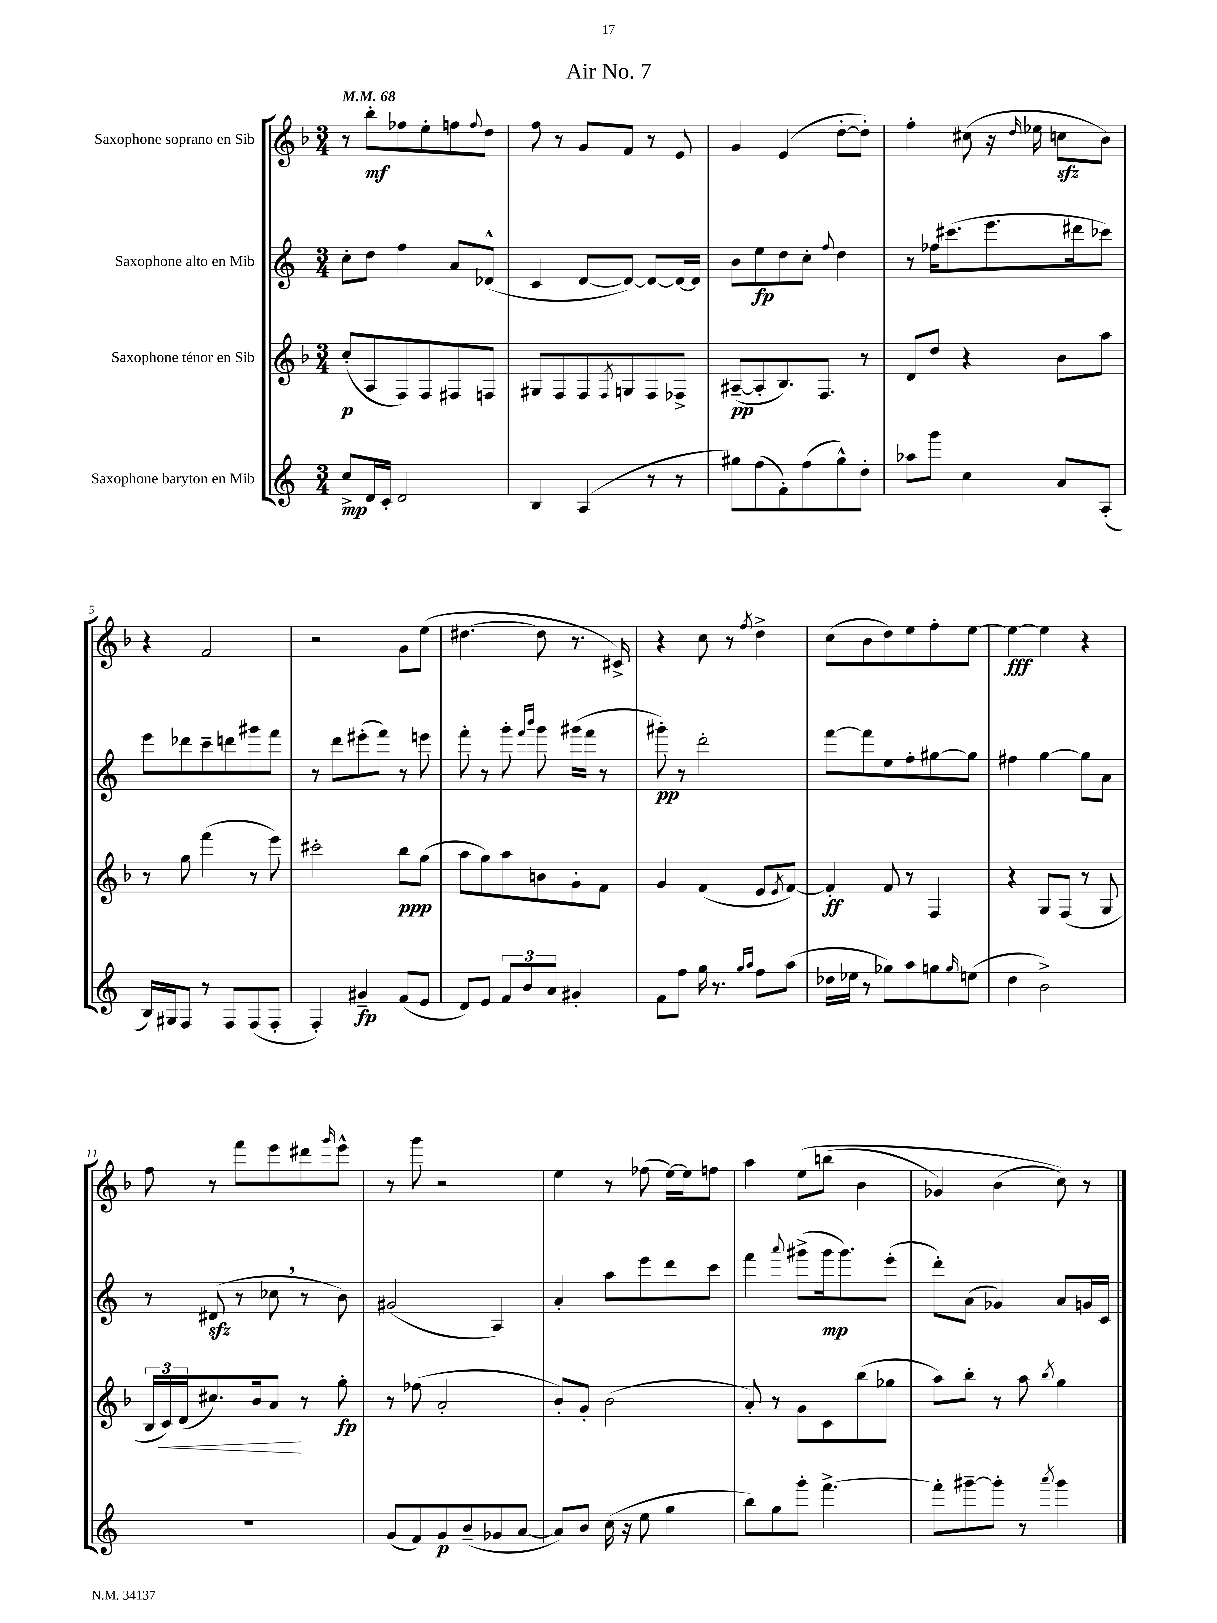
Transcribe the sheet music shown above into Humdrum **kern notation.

**kern	**kern	**kern	**kern
*staff4	*staff3	*staff2	*staff1
*clefG2	*clefG2	*clefG2	*clefG2
*k[]	*k[b-]	*k[]	*k[b-]
*M3/4	*M3/4	*M3/4	*M3/4
*MM68	*MM68	*MM68	*MM68
8cc^	(8cc'	8cc'	8r
16d	8A	8dd	8bb-'
16c'	.	.	.
2d	8F)	4ff	8ff-
.	8F	.	8ee'
.	8F#	8a	8ff
.	.	.	8qqff
.	8F	(8d-^^	8dd
=	=	=	=
4B	8G#	4c	8ff
.	8F	.	8r
(4A	8F	[8d	8g
.	8qF	.	.
.	8G	8d_)	8f
8r	8F	8d_	8r
8r	8F-^	16d_	8e
.	.	16d]	.
=	=	=	=
8gg#)	([8A#~	8b	4g
(8ff	8A#']	8ee	.
8f')	8.B-)	8dd	(4e
(8ff	.	8cc'	.
.	8.F	.	.
.	.	8qqff	.
8gg#^^)	.	4dd	[8dd'
8dd'	8r	.	8dd'])
=	=	=	=
8aa-	8d	8r	4ff'
8ggg	8dd	16ff-	.
.	.	(8.ccc#	.
4cc	4r	.	(8cc#
.	.	8.eee	16r
.	.	.	16qqdd
.	.	.	16ee-
8a	8b-	.	8cc
.	.	16ddd#	.
(8A'	8aa	8ccc-)	8b-)
=	=	=	=
16B)	8r	8eee	4r
16G#	.	.	.
8F	8gg	8ddd-	.
8r	(4fff	8ccc~	2f
8F	.	8ddd	.
(8F	8r	8ggg#	.
8F'	8eee)	8fff	.
=	=	=	=
4F')	2ccc#'	8r	2r
.	.	8ddd	.
4g#~	.	(8eee#'	.
.	.	8fff)	.
(8f	8bb-	8r	8g
8e	(8gg	8eee	(8ee
=	=	=	=
8d)	8aa	8fff'	[4.dd#
8e	8gg)	8r	.
12f	8aa	8ggg'	.
12b	.	.	.
.	.	16qqfff	.
.	.	16qqbbb	.
.	8b	8ggg	8dd#]
12a	.	.	.
4g#'	8g'	(16ggg#	8.r
.	.	16fff	.
.	8f	8r	.
.	.	.	16c#^)
=	=	=	=
8f	4g	8ggg#')	4r
8ff	.	8r	.
16gg	(4f	2ddd'	8cc
8.r	.	.	.
.	.	.	8r
16qqgg	.	.	.
16qqaa	.	.	8qff
8ff	8e	.	4dd^
.	8qe	.	.
(8aa	[8f)	.	.
=	=	=	=
16dd-	4f']	[8fff	(8cc
16ee-	.	.	.
8r	.	8fff]	8b-
8gg-)	8f	8ee	8dd)
8aa	8r	8ff'	8ee
8gg	4F	[8gg#	8ff'
16qqgg	.	.	.
(8ee	.	8gg#]	[8ee
=	=	=	=
4dd	4r	4ff#	4ee_
2b^)	8G	[4gg	4ee]
.	(8F	.	.
.	8r	8gg]	4r
.	8G	8a	.
=	=	=	=
2.r	24B-	8r	8ff
.	24c)	.	.
.	(24d	.	.
.	8.cc#)	(8d#	8r
.	.	8r	8fff
.	16b-	.	.
.	8a	8cc-	8eee
.	8r	8r	8ddd#
.	.	.	16qqggg
.	8gg'	8b)	8eee^^
=	=	=	=
(8g	8r	(2g#	8r
8f)	(8ff-	.	8ggg
8g	2a'	.	2r
(8b~	.	.	.
8g-	.	4A)	.
[8a	.	.	.
=	=	=	=
8a])	8b-')	4a'	4ee
8b	8g'	.	.
(16cc	(2b-	8aa	8r
16r	.	.	.
8ee	.	8eee	(8ff-
4gg	.	8ddd	[16ee)
.	.	.	16ee]
.	.	8ccc	8ff
=	=	=	=
8bb)	8a')	4fff	4aa
8gg	8r	.	.
.	.	8qqaaa	.
8ggg'	8g	(8ggg#^	&(8ee
[4.fff^	8c	16ggg#	(8bb
.	.	8.ggg#)	.
.	(8bb-	.	4b-
.	8gg-	(8eee'	.
=	=	=	=
8fff']	8aa)	8ddd')	4g-)
[8ggg#~	8bb-'	(8a	.
8ggg#']	8r	4g-)	(4b-
8r	8aa	.	.
8qaaa	8qbb-	.	.
4ggg#	4gg	8a	8cc)&)
.	.	16g	8r
.	.	16c	.
==	==	==	==
*-	*-	*-	*-
